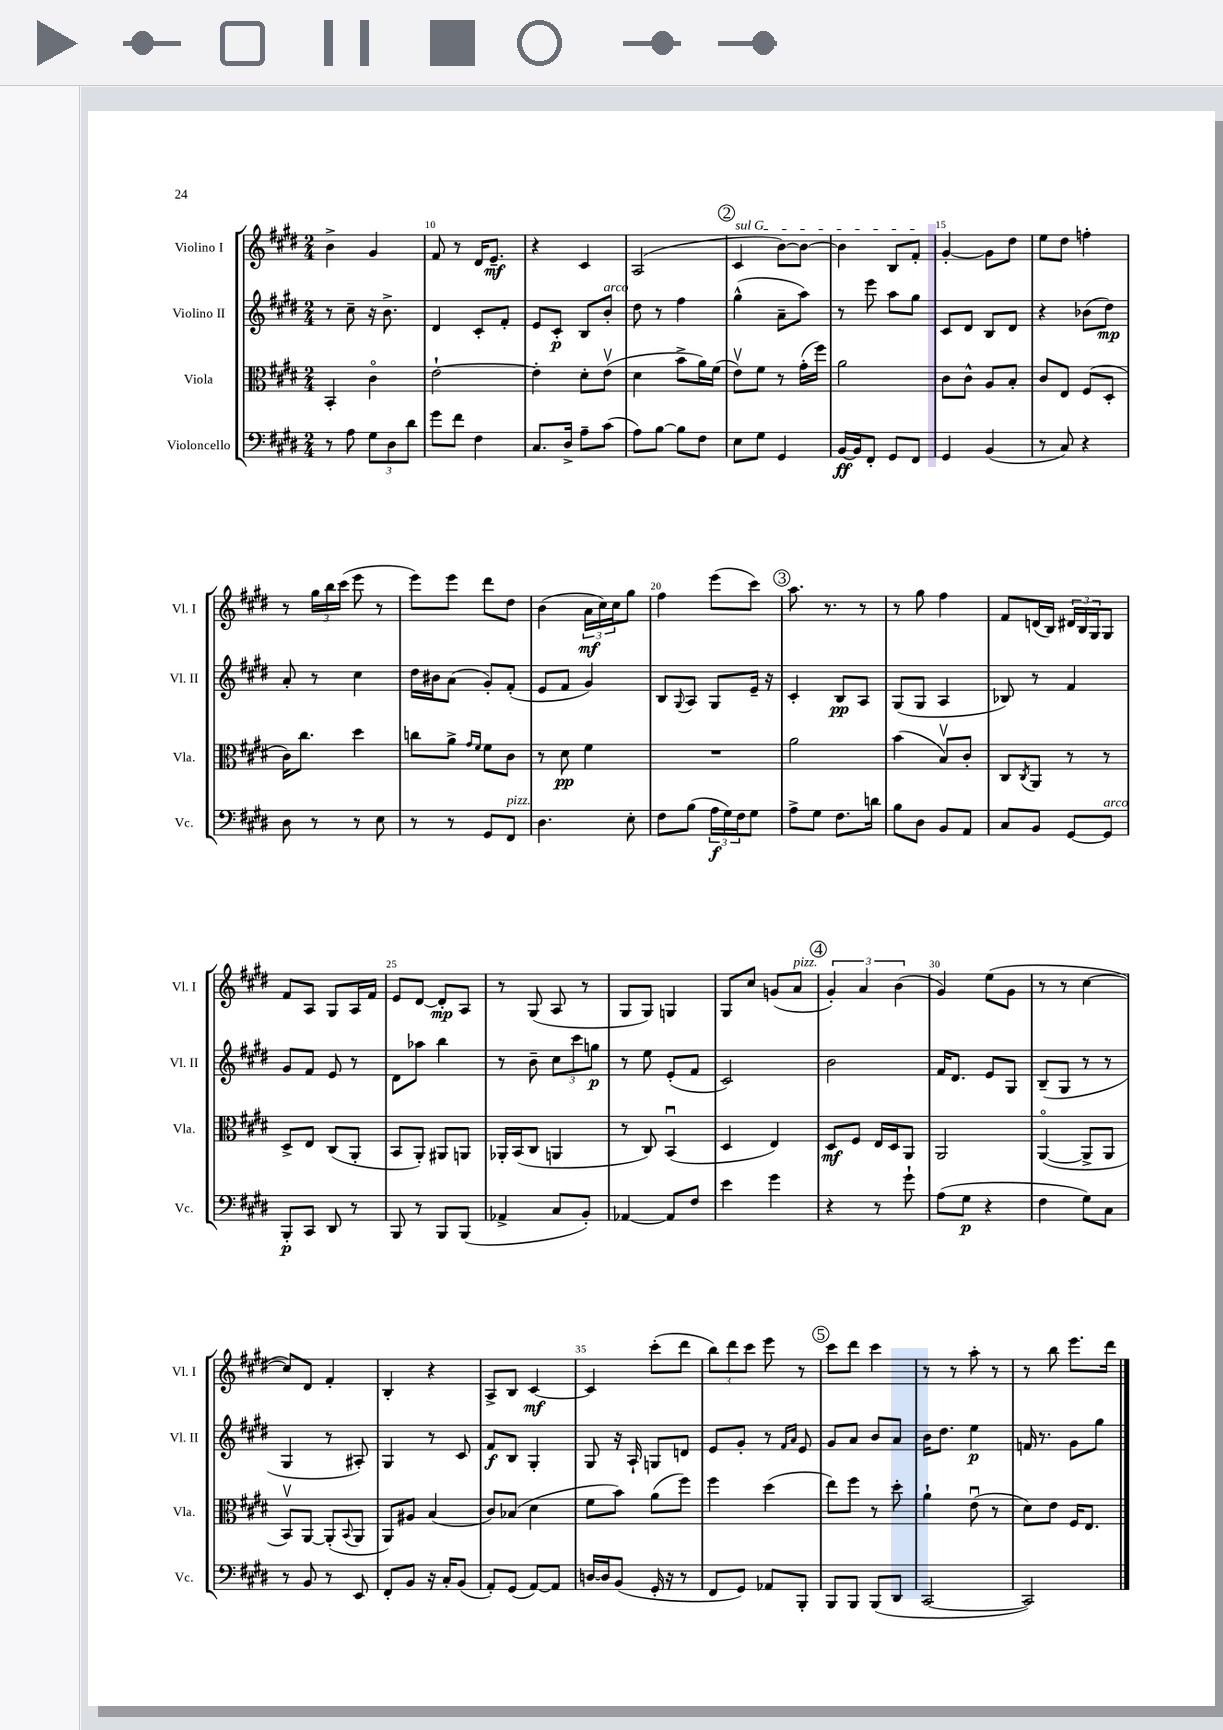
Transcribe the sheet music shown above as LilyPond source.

<<
\new StaffGroup <<
\new Staff = "s0" \with { instrumentName = "Violino I" shortInstrumentName = "Vl. I" } {
    \clef treble \key e \major \numericTimeSignature \time 2/4
    b'4-> gis'4 |
    fis'8 r8 dis'16 e'8.--\mf |
    r4 cis'4 |
    a2( |
    \mark \markup { \circle "2" } \once \override TextSpanner.bound-details.left.text = \markup { \italic "sul G" } cis'4\startTextSpan b'8~) b'8~ |
    b'4 b8 fis'8-.\stopTextSpan |
    gis'4~-. gis'8 dis''8 |
    e''8 dis''8 f''4-. |
    r8 \tuplet 3/2 { gis''16 b''16 cis'''16( } e'''8 r8 |
    e'''8) e'''8 dis'''8 dis''8 |
    b'4( \tuplet 3/2 { a'16\mf cis''16) cis''16 } gis''8 |
    fis''4 e'''8( cis'''8) |
    \mark \markup { \circle "3" } a''8. r8. r8 |
    r8 gis''8 fis''4 |
    fis'8 d'16( b16) \tuplet 3/2 { dis'16 b16 gis16 } gis8 |
    fis'8 a8 gis8 a16 fis'16 |
    e'8 dis'8~ dis'8-.\mp a8 |
    r8 gis8( a8 r8 |
    gis8 gis8) g4 |
    gis8 cis''8 g'8( a'8^\markup { \italic "pizz." } |
    \mark \markup { \circle "4" } \tuplet 3/2 { gis'4-.) a'4 b'4( } |
    gis'4) e''8( gis'8 |
    r8 r8 cis''4~ |
    cis''8) dis'8 fis'4-. |
    b4-. r4 |
    a8-> b8 cis'4~\mf |
    cis'4 cis'''8-.( dis'''8 |
    \tuplet 3/2 { b''8) dis'''8 cis'''8 } e'''8 r8 |
    \mark \markup { \circle "5" } cis'''8 dis'''8 cis'''4 |
    r8 r8 a''8-. r8 |
    r8 b''8 e'''8. dis'''16 \bar "|." |
}
\new Staff = "s1" \with { instrumentName = "Violino II" shortInstrumentName = "Vl. II" } {
    \clef treble \key e \major \numericTimeSignature \time 2/4
    r8 cis''8-- r16 b'8.-> |
    dis'4 cis'8-. fis'8-. |
    e'8 cis'8-.\p b8 b'8-.^\markup { \italic "arco" } |
    dis''8 r8 fis''4 |
    \mark \markup { \circle "2" } gis''4-^( a'8-- a''8) |
    r8 e'''8 a''8 gis''8 |
    cis'8 dis'8 b8 dis'8 |
    r4 bes'8( dis''8\mp) |
    a'8-. r8 cis''4 |
    dis''16 bis'16 a'8( gis'8-.) fis'8-.( |
    e'8 fis'8 gis'4) |
    b8 \appoggiatura { gis8 } a8 gis8 e'16-- r16 |
    \mark \markup { \circle "3" } cis'4-. b8\pp a8 |
    gis8( gis8 a4 |
    bes8) r8 fis'4 |
    gis'8 fis'8 e'8 r8 |
    dis'8 aes''8 b''4 |
    r8 b'8-- \tuplet 3/2 { cis''8 cis'''8 g''8\p } |
    r8 e''8 e'8-.( fis'8 |
    cis'2) |
    \mark \markup { \circle "4" } b'2 |
    fis'16 dis'8. e'8 gis8 |
    b8--( gis8 r8 r8 |
    gis4 r8 ais8-.) |
    gis4 r8 cis'8 |
    fis'8\f b8 gis4-. |
    gis8 r16 a16-! g8 d'8 |
    e'8 gis'8-. r8 \grace { fis'16 a'16 } e'8 |
    \mark \markup { \circle "5" } gis'8 a'8 b'8 a'8 |
    b'16 dis''8. e''4\p |
    f'16 r8. gis'8 gis''8 \bar "|." |
}
\new Staff = "s2" \with { instrumentName = "Viola" shortInstrumentName = "Vla." } {
    \clef alto \key e \major \numericTimeSignature \time 2/4
    b,4-. cis'4\flageolet |
    e'2~-! |
    e'4-. dis'8-. e'8\upbow( |
    dis'4 b'8-> a'16) fis'16( |
    \mark \markup { \circle "2" } e'8\upbow) fis'8 r8 gis'16-.( fis''16) |
    a'2 |
    cis'8 cis'8-^ a8 b8-. |
    cis'8 e8 fis8( dis8-. |
    cis'16) cis''8. dis''4 |
    c''8 a'8-> \grace { gis'16 fis'16 } fis'8 cis'8 |
    r8 dis'8\pp fis'4 |
    R2 |
    \mark \markup { \circle "3" } a'2 |
    b'4( b8\upbow) cis'8-. |
    cis8 \acciaccatura { cis8 } a,8 r8 r8 |
    dis8-> e8 cis8( a,8-. |
    b,8 a,8-.) ais,8 a,8 |
    aes,16-. b,16( cis8 a,4 |
    r8 cis8) b,4\downbow( |
    dis4 e4) |
    \mark \markup { \circle "4" } dis8\mf fis8 e16 dis16 a,8 |
    a,2 |
    a,4~\flageolet( a,8-> a,8 |
    b,8\upbow) a,8~ a,8-.( \appoggiatura { b,8 } a,8 |
    a,8) ais8 b4( |
    cis'8) bes8( dis'4 |
    fis'8 b'8) a'8( fis''8) |
    fis''4 dis''4( |
    \mark \markup { \circle "5" } e''8) fis''8 r8 dis''8-. |
    a'4-! e'8\downbow( r8 |
    dis'8) e'8 fis16 e8. \bar "|." |
}
\new Staff = "s3" \with { instrumentName = "Violoncello" shortInstrumentName = "Vc." } {
    \clef bass \key e \major \numericTimeSignature \time 2/4
    r8 a8 \tuplet 3/2 { gis8 dis8 dis'8 } |
    gis'8 fis'8 fis4 |
    cis8. dis16-> a8-- cis'8( |
    a8) b8~ b8 fis8 |
    \mark \markup { \circle "2" } e8 gis8 gis,4 |
    b,16~\ff b,16 fis,8-. gis,8 fis,8 |
    gis,4 b,4( |
    r8 cis8) r4 |
    dis8 r8 r8 e8 |
    r8 r8 gis,8 fis,8^\markup { \italic "pizz." } |
    dis4. e8-. |
    fis8 b8( \tuplet 3/2 { a16\f gis16) fis16 } gis8 |
    \mark \markup { \circle "3" } a8-> gis8 fis8. d'16 |
    b8 dis8 b,8 a,8 |
    cis8 b,8 gis,8~ gis,8^\markup { \italic "arco" } |
    b,,8-.\p cis,8 dis,8 r8 |
    b,,8 r8 b,,8 b,,8( |
    aes,4-> cis8 b,8-.) |
    aes,4~ aes,8 fis8 |
    e'4 gis'4 |
    \mark \markup { \circle "4" } r4 r8 gis'8-! |
    a8( gis8\p r4 |
    fis4 gis8) cis8 |
    r8 b,8 r8 e,8 |
    fis,8-. b,8 r16 cis16-. b,8( |
    a,8-.) gis,8( a,8~) a,8 |
    d16~ d16 b,8( gis,16-. r16 r8 |
    fis,8 gis,8) aes,8 b,,8-. |
    \mark \markup { \circle "5" } b,,8 b,,8 b,,8( dis,8 |
    cis,2~ |
    cis,2) \bar "|." |
}
>>
>>
\layout { \context { \Score currentBarNumber = #9 \override BarNumber.break-visibility = ##(#f #t #t) barNumberVisibility = #(every-nth-bar-number-visible 5) } }
